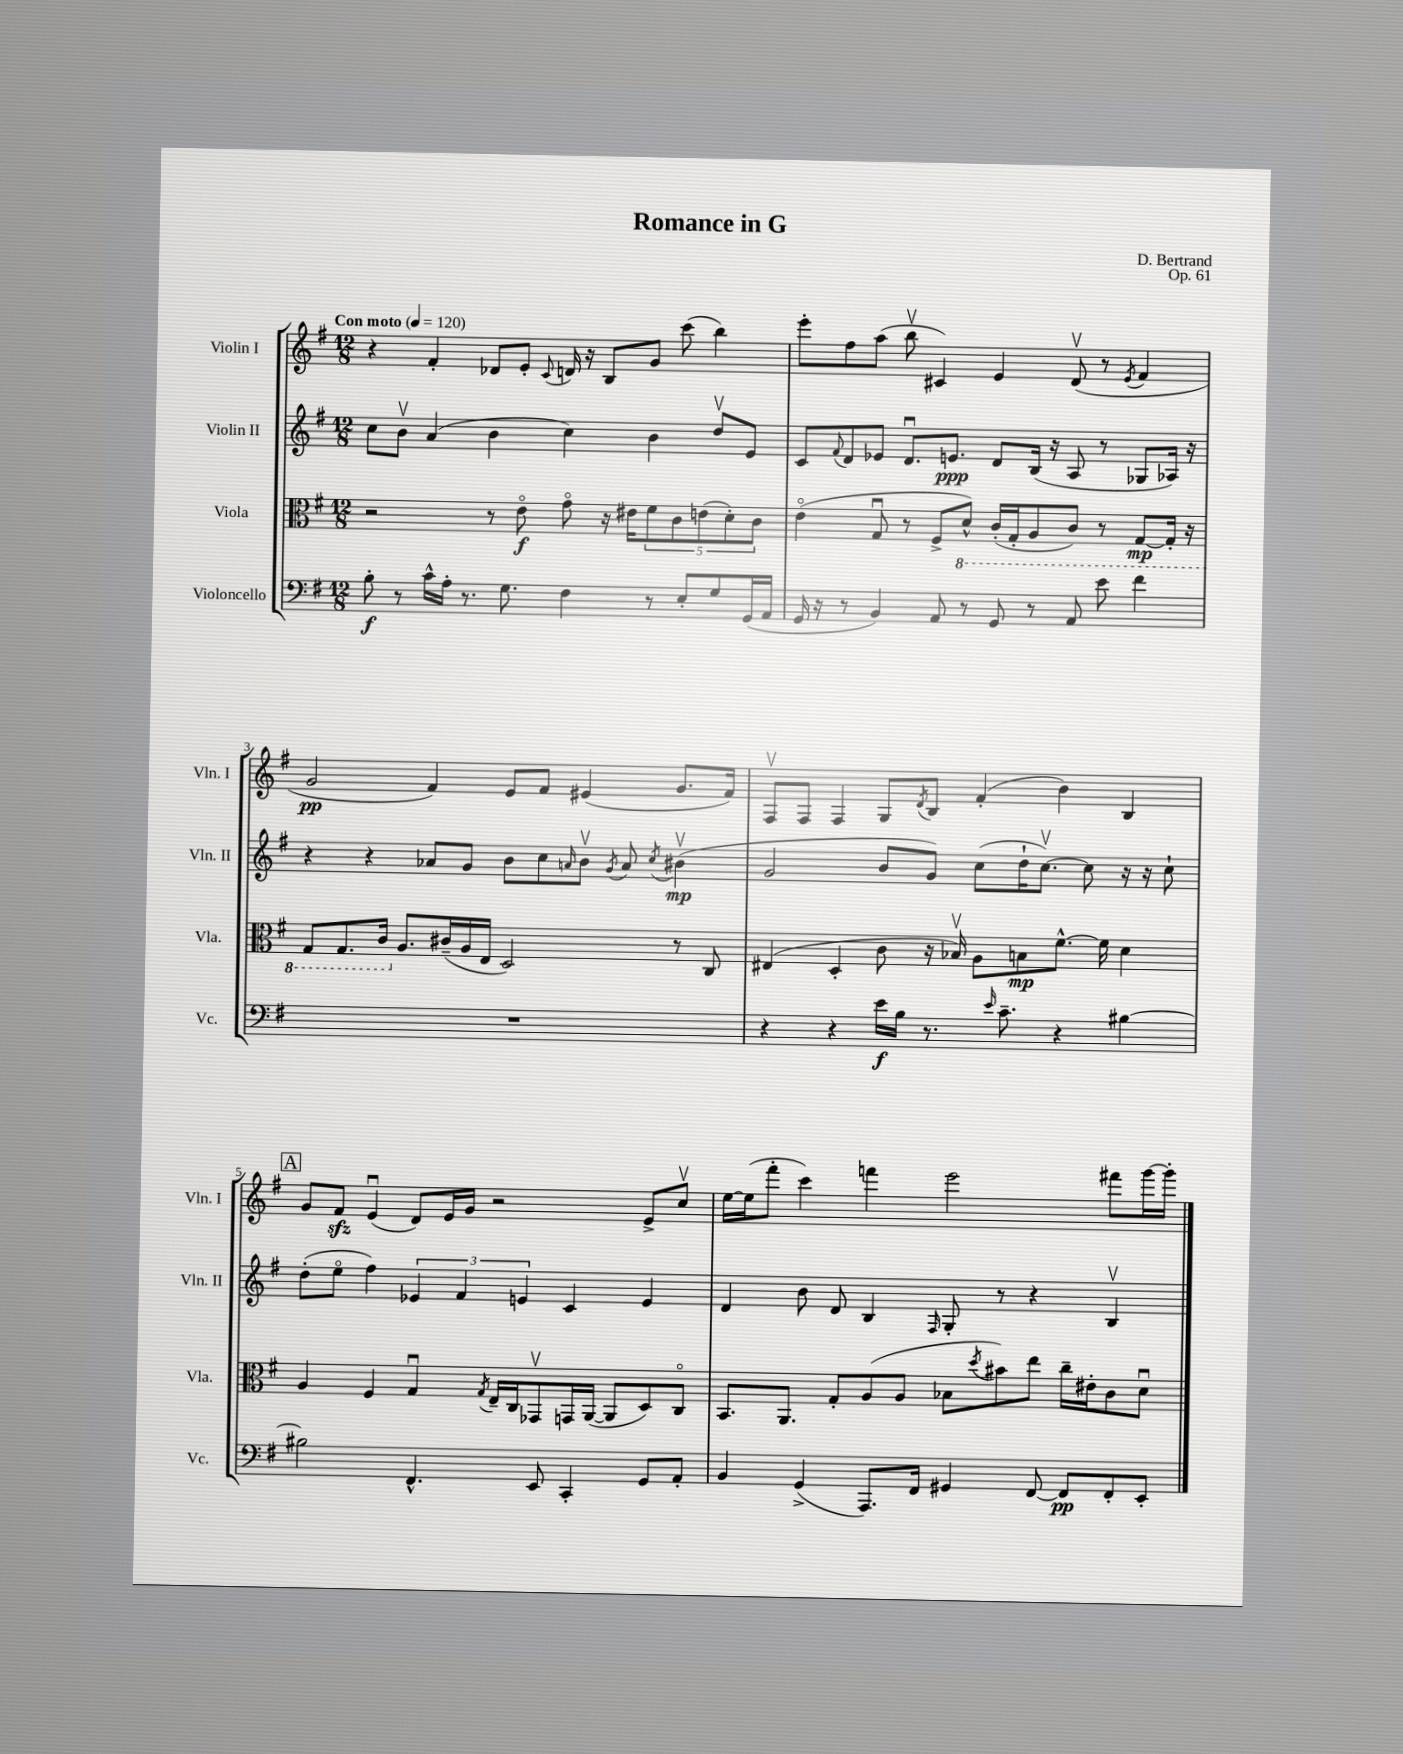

**kern	**kern	**kern	**kern
*staff4	*staff3	*staff2	*staff1
*clefF4	*clefC3	*clefG2	*clefG2
*k[f#]	*k[f#]	*k[f#]	*k[f#]
*M12/8	*M12/8	*M12/8	*M12/8
*MM120	*MM120	*MM120	*MM120
8B'\	2r	8cc\L	4r
8r	.	8bv\J	.
16c^^\LL	.	(4a/	4f#'/
16A'\JJ	.	.	.
8.r	.	.	.
.	8r	4b\	8d-/L
8.G\	.	.	.
.	8eo\	.	8e'/J
.	.	.	8qqc/
4F#\	8go\	4cc\)	16d/
.	.	.	16r
.	16r	.	8B/L
.	16e#\LK	.	.
8r	10f#\	4b\	8g/J
.	10c\	.	.
8E'/L	.	.	(8ccc\
.	(10e\	.	.
8G/	.	8ddv/L	4bb\)
.	10d'\)	.	.
(16GG/L	.	8e/J	.
.	10c\J	.	.
16AA/JJ	.	.	.
=	=	=	=
16GG/	(4eo\	8c/L	8eee'\L
16r	.	.	.
.	.	8qqf#/	.
8r	.	8d/	8ff#\
4BB/)	8Gu/	8e-/J	(8aa\J
.	8r	8.du/L	8bbv\
8AA/	8F#^/L	.	4c#/)
.	.	8.e/J	.
8r	8D^^/J)	.	.
8GG/	(16C'/LL	8d/L	4e/
.	16GG'/J	.	.
8r	8AA/	(16B/Jk	.
.	.	16r	.
8AA/	8C/J)	8A/	(8dv/
8e\	8r	8r	8r
.	.	.	8qe/
4f#\	[8GG/L	8G-/L	4f#/
.	16GG'/]Jk	16A-/Jk)	.
.	16r	16r	.
=	=	=	=
1.r	8GG/L	4r	2g/
.	8.GG/	.	.
.	.	4r	.
.	16C/Jk	.	.
.	8.A/L	.	.
.	.	8a-/L	4f#/)
.	(16c#~/L	.	.
.	16A/	8g/J	.
.	16E/JJ	.	.
.	2D/)	8b\L	8e/L
.	.	8cc\	8f#/J
.	.	16qqa/	.
.	.	8bv\J	(4e#/
.	.	8qg/	.
.	.	8a/	.
.	.	8qcc/	.
.	8r	(4b#v\	8.g/L
.	8C/	.	.
.	.	.	16f#/Jk)
=	=	=	=
4r	(4E#/	2g/	8F#v/L
.	.	.	8F#/J
4r	4D'/	.	4F#/
16e\LL	8c\	8b/L	8G/L
16B\JJ	.	.	.
.	.	.	8qd/
8.r	16r	8g/J)	8B/J
.	16B-v/)	.	.
.	8A\L	(8cc\L	(4f#'/
16qqe/	.	.	.
8.c~\	.	.	.
.	8B\	16dd`\K	.
.	.	[8.ccv\J)	.
4r	[8.f#^^\J	.	4b\)
.	.	8cc\]	.
.	16f#\]	.	.
[4B#\	4d\	16r	4B/
.	.	16r	.
.	.	8cc`\	.
=	=	=	=
2B#\]	4A/	(8dd'\L	8g/L
.	.	8eeo\J	8f#/J
.	4F#/	4ff#\)	(4eu/
4.FF#^^/	4Gu/	6e-/	8d/L)
.	.	.	16e/L
.	.	6f#/	.
.	.	.	16g/JJ
.	8qG/	.	.
.	16E~/LL	.	2r
.	16C/J	.	.
.	.	6e/	.
8EE/	8GG-v/	.	.
4CC'/	16GG/L	4c/	.
.	([16AA/JJ	.	.
.	8AA/]L	.	.
8GG/L	8D/)	4e/	8e^/L
8AA'/J	8Co/J	.	8ccv/J
=	=	=	=
4BB/	8.BB/L	4d/	[16ee\LL
.	.	.	(16ee\]J
.	.	.	8fff#'\J
.	8.AA/J	.	.
(4GG^/	.	8b\	4ccc\)
.	8G'/L	8d/	.
8.AAA/L)	(8A/	4B/	4fff\
.	8A/J	.	.
16FF#/Jk	.	.	.
.	.	16qqF#/	.
4GG#/	8B-\L	8G'/	2eee\
.	8qdd/	.	.
.	8b#\)	8r	.
[8FF#/	8ee\J	4r	.
8FF#/]L	16cc~\LL	.	.
.	16e#'\J	.	.
8FF#'/	8c\	4Bv/	8fff#\L
8EE'/J	8du\J	.	[16ggg\L
.	.	.	16ggg'\]JJ
==	==	==	==
*-	*-	*-	*-
